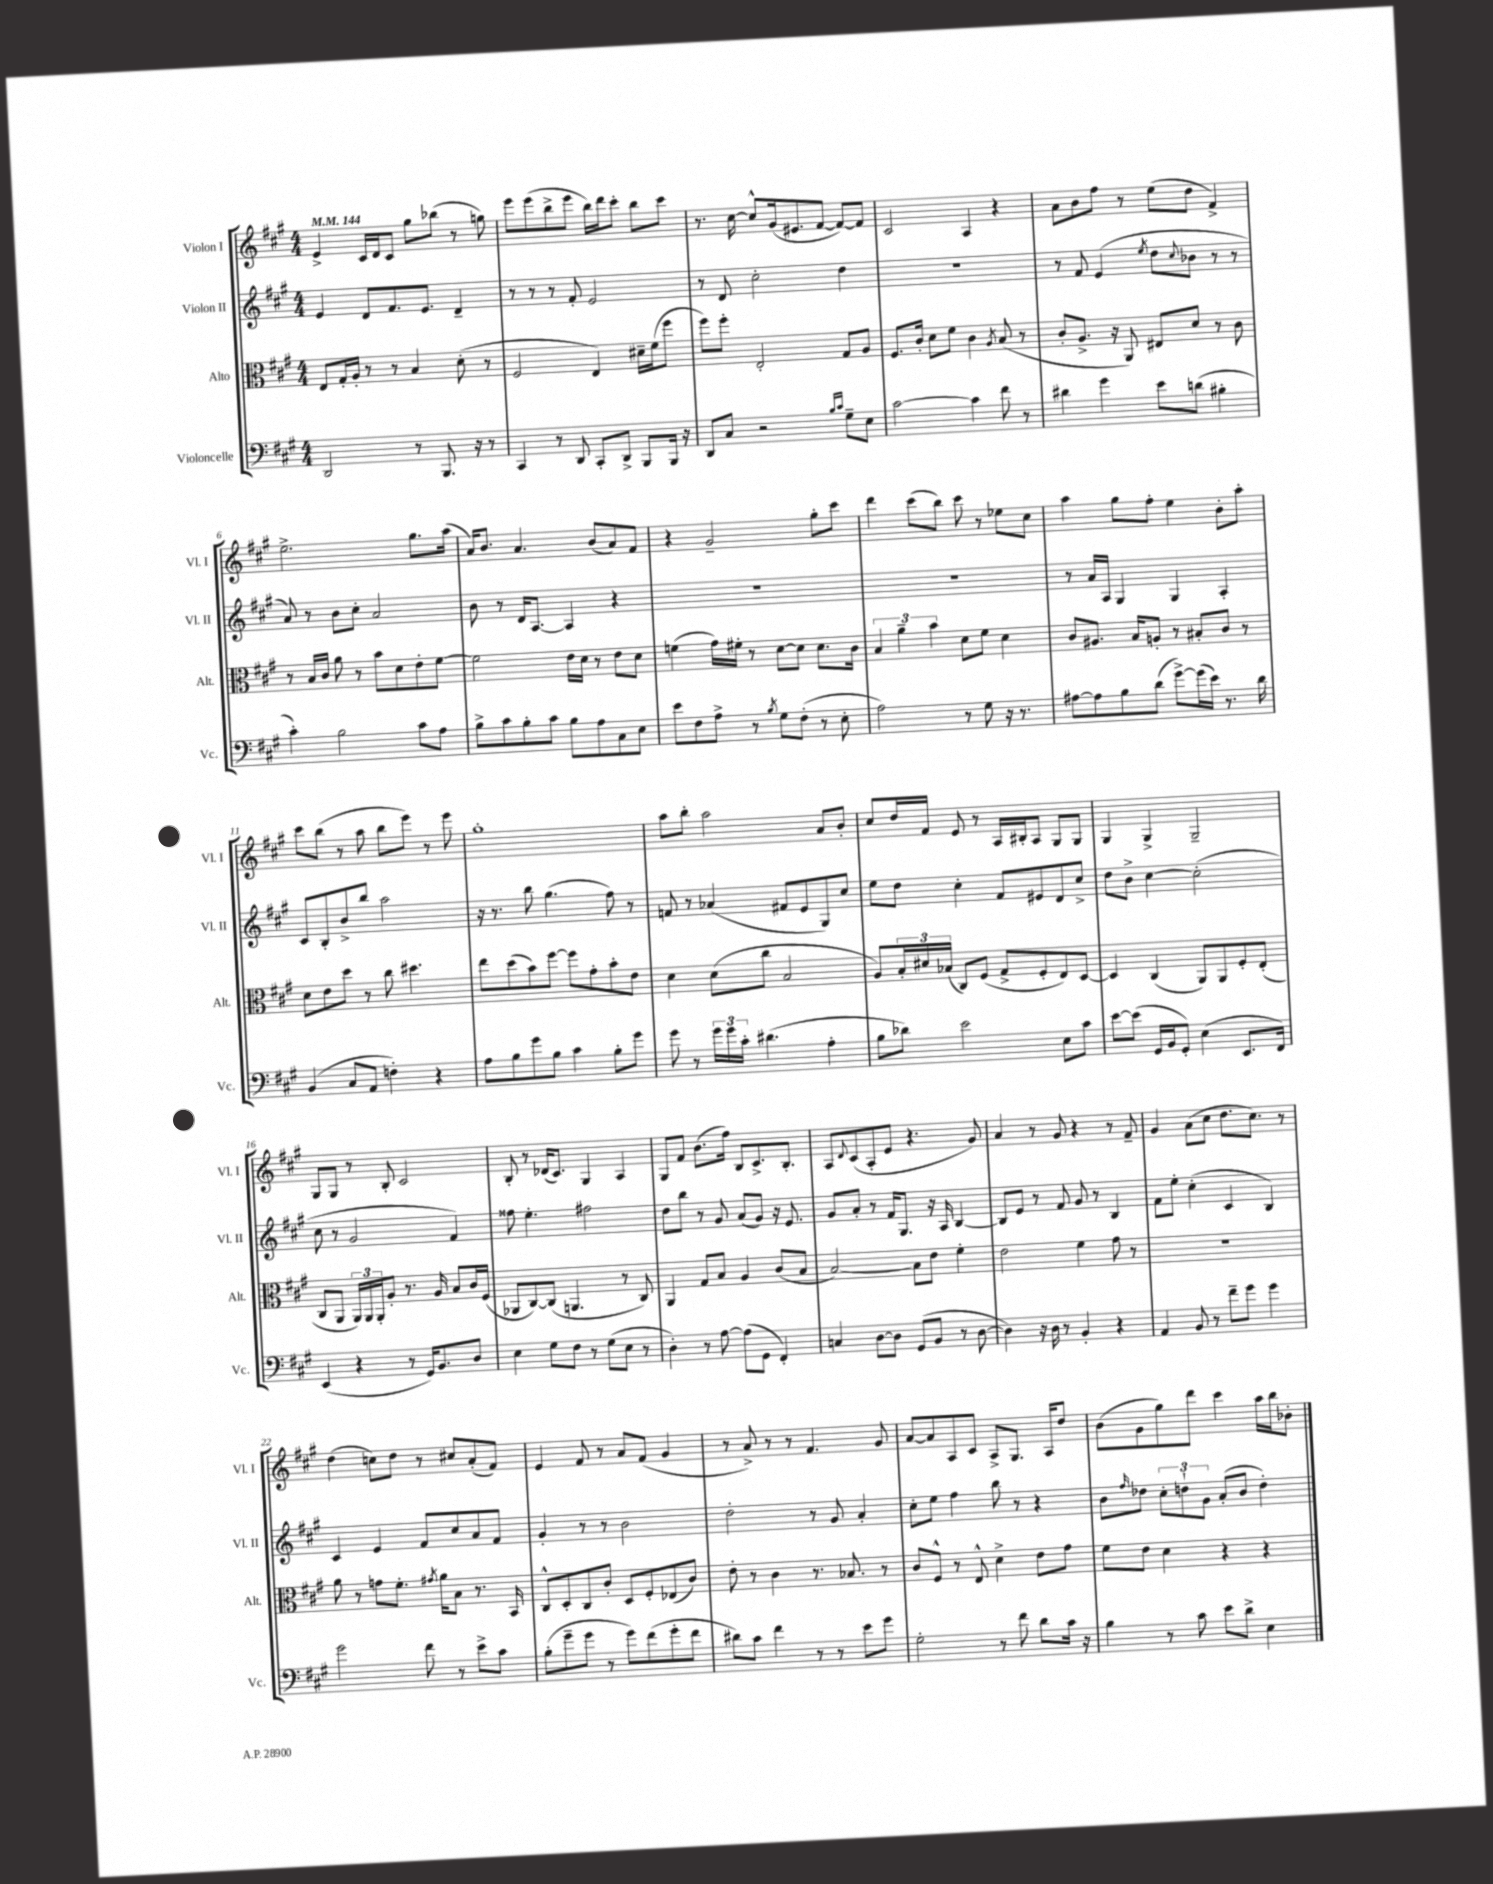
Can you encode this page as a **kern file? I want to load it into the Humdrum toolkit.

**kern	**kern	**kern	**kern
*part4	*part3	*part2	*part1
*staff4	*staff3	*staff2	*staff1
*I"Violoncelle	*I"Alto	*I"Violon II	*I"Violon I
*I'Vc.	*I'Alt.	*I'Vl. II	*I'Vl. I
*clefF4	*clefC3	*clefG2	*clefG2
*k[f#c#g#]	*k[f#c#g#]	*k[f#c#g#]	*k[f#c#g#]
*M4/4	*M4/4	*M4/4	*M4/4
*MM144	*MM144	*MM144	*MM144
=1	=1	=1	=1
2DD/	8E/L	4e/	4e^/
.	16G#'/L	.	.
.	16A'/JJ	.	.
.	8r	8d/L	16c#/LL
.	.	.	16d/J
.	8r	8.f#/	8c#/J
8r	4B/	.	8gg#\L
.	.	8.e/J	.
8.BBB/	.	.	(8bb-X\J
.	(8d'\	4d~/	8r
16r	.	.	.
8r	8r	.	8ggn\)
=2	=2	=2	=2
4CC#/	2F#/	8r	8eee\L
.	.	8r	(8eee\
8r	.	8r	8bb^\
8DD/	.	8f#'/	8eee\J
8CC#'/L	4E/)	2e/	16bb\LL)
.	.	.	16ddd\J
8DD^/J	.	.	8ccc#'\J
8BBB/L	16d#X~\LL	.	8bb\L
.	(16f#\J	.	.
16BBB/Jk	8ff#\J	.	8ccc#\J
16r	.	.	.
=3	=3	=3	=3
8DD/L	8ff#\L)	8r	8.r
8C#/J	8ff#'\J	8d/	.
.	.	.	[16cc#\
2r	2E'/	2cc#'\	8cc#^^/L]
.	.	.	(16g#/k
.	.	.	8.e#X/
.	.	.	[8f#/J
16qqB/LL	.	.	.
16qqc#/JJ	.	.	.
8G#~\L	8G#/L	4dd\	8f#/L_)
8E\J	8A/J	.	8f#/J]
=4	=4	=4	=4
[2c#\	8.F#/L	1r	2c#/
.	16c#'/Jk	.	.
.	8d\L	.	.
.	8f#\J	.	.
4c#\]	4c#\	.	4A/
.	8qA/	.	.
8f#\	(8B/	.	4r
8r	8r	.	.
=5	=5	=5	=5
4d#X\	8c#'/L	8r	8a\L
.	8.A^/J	8f#/	8b\
4g#\	.	(4e/	8ff#\J
.	16r	.	.
.	8AA/)	.	8r
.	.	8qee/	.
8e\L	8E#X/L	8dd\L	(8ee\L
.	.	8qqcc#/	.
(8dn\J	8d/J	8b-X\J	8dd\J
4B#X'\	8r	8r	4f#^/)
.	8c#\	8r	.
!!LO:LB:g=z
=6	=6	=6	=6
4c#'\)	8r	8a/)	2.ee^\
.	16B/LL	8r	.
.	16c#/JJ	.	.
2B\	8a\	8b\L	.
.	8r	8cc#'\J	.
.	8b\L	2a/	.
.	8d\	.	.
8c#\L	8e'\	.	8.gg#\L
8A\J	[8f#\J	.	.
.	.	.	(16aa\Jk
=7	=7	=7	=7
8B^\L	2f#\]	8b\	16a/KL)
.	.	.	8.b/J
8c#\	.	8r	.
8B'\	.	16d/KL	4.a/
.	.	[8.A/J	.
8c#\J	.	.	.
8B\L	16e\LL	4A/]	.
.	16d\JJ	.	.
8A\	8r	.	(8b/L
8C#\	8e\L	4r	8a/)
8E\J	8d\J	.	8f#/J
=8	=8	=8	=8
8e\L	(4fn\	1r	4r
8F#\	.	.	.
8A^\J	16g#\LL)	.	2g#~/
.	16f#X'\JJ	.	.
8r	8r	.	.
8qB/	.	.	.
8G#\L	[8d\L	.	.
(8F#'\J	8d\J]	.	.
8r	8.d\L	.	8gg#'\L
8E'\	.	.	8ccc#\J
.	16c#\Jk	.	.
=9	=9	=9	=9
2A\)	6B/	1r	4ddd\
.	6a~\	.	.
.	.	.	(8ccc#\L
.	6b\	.	.
.	.	.	8bb\J)
8r	8d\L	.	8ccc#\
8G#\	8f#\J	.	8r
16r	4d\	.	8ee-X\L
8.r	.	.	.
.	.	.	8cc#\J
=10	=10	=10	=10
[8A#X\L	8c#/L	8r	4aa\
8A#\]	8.A#X/J	16a/LL	.
.	.	16A/JJ	.
8B\	.	4G#/	8gg#\L
.	16B/KL	.	.
(8d\J	8An'/J	.	8ff#'\J
[8g#^\L)	8r	4G#/	4ee\
(16g#\L]	8B#X'/L	.	.
16e\JJ)	.	.	.
8.r	8c#/J	4A'/	8b'\L
.	8r	.	8aa'\J
16d\	.	.	.
!!LO:LB:g=z
=11	=11	=11	=11
(4BB/	8d\L	8c#/L	8ccc#\L
.	8e\	8B'/	(8bb\J
8C#/L	8dd\J	8b^/	8r
8AA/J	8r	8bb/J	8aa\
4Fn'\)	8cc#\	2aa\	8bb\L
.	4.dd#X\	.	8eee\J)
4r	.	.	8r
.	.	.	8eee\
=12	=12	=12	=12
8A\L	8ee\L	16r	1gg#'
.	.	8.r	.
8B\	(8dd\	.	.
8g#\	8b\)	8bb\	.
8B\J	[8ff#\J	(4.gg#\	.
4c#\	8ff#\L]	.	.
.	8g#'\	.	.
8B'\L	8b'\	8ff#\)	.
8g#\J	8e\J	8r	.
=13	=13	=13	=13
8g#\	4d\	8fn/	8aa\L
8r	.	8r	8bb'\J
24g#\LL	(8d\L	(4a-X/	2aa\
24g#\	.	.	.
24c#'\JJ	.	.	.
(4.d#X\	8cc#\J	.	.
.	2B/	8f#X/L	.
.	.	8e/	.
4A'\	.	8G#/)	8a/L
.	.	8cc#/J	8b'/J
=14	=14	=14	=14
8B\L	8A/L)	8ee\L	8cc#/L
8d-X\J)	24B'/L	8dd\J	16dd/L
.	24d#X/	.	.
.	.	.	16f#/JJ
.	(24B-X/JJ	.	.
2e\	8C#/L)	4cc#'\	8e/
.	(8F#/J	.	8r
.	8G#^/L	8f#/L	16A/LL
.	.	.	16B#X'/J
.	8F#'/	8e#X/	8A/J
8E\L	8E/)	8d/	8G#/L
8c#\J	[8D/J	8cc#^/J	8G#/J
=15	=15	=15	=15
[8e\L	4D/]	8dd\L	4G#/
(8e\J]	.	8b^\J	.
16GG#/LL	(4C#/	[4cc#\	4G#^/
16BB/J	.	.	.
8GG#'/J)	.	.	.
(4E\	8AA/L)	(2cc#'\]	2G#~/
.	8AA/	.	.
8.EE/L	8F#'/	.	.
.	(8E'/J	.	.
16FF#/Jk)	.	.	.
!!LO:LB:g=z
=16	=16	=16	=16
(4EE/	8C#/L	8cc#\	8G#/L
.	8AA/J	8r	8G#/J
4r	24AA/LL)	2g#/	8r
.	24AA/	.	.
.	24AA'/J	.	.
.	8A'/J	.	8B'/
8r	8.r	.	2c#/
16GG#/KL)	.	.	.
8.BB/	16A/	.	.
.	8B/L	4f#/)	.
8D/J	16c#/L	.	.
.	(16F#/JJ	.	.
=17	=17	=17	=17
4E\	8AA-X/L	8ff##X\	8B'/
.	[8C#/)	4.ee'\	8r
8G#\L	(8C#/J]	.	(16d-X/KL
.	.	.	8.c#/J)
8F#\J	4.AAn/	.	.
8r	.	2ff#X\	4G#/
(8G#\L	.	.	.
8E\J	8r	.	4A/
8r	8C#/)	.	.
=18	=18	=18	=18
4D'\)	4AA/	8dd\L	8G#/L
.	.	8bb\J	8f#/J
8r	8G#/L	8r	(8.b\L
[8A\	8B/J	8g#/	.
.	.	.	16ff#\Jk)
(8A\L]	4A/	(8a/L	8B/L
8GG#\J	.	8g#/J)	8.c#^/
4FF#'/)	(8c#/L	16r	.
.	.	8.e/	8.B'/J
.	8B/J	.	.
=19	=19	=19	=19
4Cn/	[2B/)	8g#/L	8A/L
.	.	.	8qqd/
.	.	8a'/J	(8c#/
[8D\L	.	8r	8A'/
8D\J]	.	16f#/KL	8e/J
.	.	8.G#/J	.
(8GG#/L	8B\L]	.	4.r
8BB/J	8e\J	16r	.
.	.	16A/	.
8r	4f#'\	[4B/	.
[8D\	.	.	8g#/)
=20	=20	=20	=20
4D\])	2e\	8B/L]	4a/
.	.	8e/J	.
16r	.	8r	8r
16D\	.	.	.
8r	.	8f#/	8g#/
4BB'/	4f#\	8g#/	4r
.	.	8r	.
4r	8g#\	4B/	8r
.	8r	.	8f#~/
=21	=21	=21	=21
4AA/	1r	8f#\L	4g#/
.	.	8ee'\J	.
8BB/	.	(4cc#'\	(8a\L
8r	.	.	8cc#\J
8f#~\L	.	4c#/	8.dd\L
8g#\J	.	.	.
.	.	.	8.cc#\J)
4g#\	.	4B/)	.
.	.	.	8r
!!LO:LB:g=z
=22	=22	=22	=22
2g#\	8a\	4c#/	(4dd\
.	8r	.	.
.	8gn\L	4e/	8ccn\L)
.	8.f#'\J	.	8dd\J
8f#\	.	8f#/L	8r
.	8qg#X/	.	.
.	16a\KL	.	.
8r	8B\J	8cc#/	8cc#X/L
8e^\L	8.r	8a/	(8a'/
8c#\J	.	8f#/J	8f#/J)
.	16BB/	.	.
=23	=23	=23	=23
(8B'\L	8C#^^/L	4g#'/	4e/
8g#~\	8D'/	.	.
8g#\J	8C#/	8r	8f#/
8r	8c#'/J	8r	8r
8g#\L)	8D/L	2b\	8a/L
(8f#\	8F#'/	.	(8f#/J
8g#'\	(8E-X/	.	4g#/
8f#\J	8c#/J)	.	.
=24	=24	=24	=24
8d#X\L)	8e'\	2dd'\	8r
8c#\J	8r	.	8a^/)
4f#\	4c#\	.	8r
.	.	.	8r
8r	8.r	8r	4.f#/
8r	.	8g#/	.
.	8.B-X/	.	.
8e\L	.	4a'/	.
8g#\J	8r	.	8g#/
=25	=25	=25	=25
2G#'\	8c#/L	8cc#'\L	[8a/L
.	8F#^^/J	8ee\J	8a/]
.	8r	4ff#\	8A/
.	8E^^/	.	8c#/J
8r	4d^\	8bb\	8A^/L
8f#\	.	8r	8.G#/J
8d\L	8e\L	4r	.
.	.	.	16A/KL
16c#\Jk	8g#\J	.	8dd/J
16r	.	.	.
=26	=26	=26	=26
4B\	8f#\L	8b\L	(8b\L
.	.	16qqff#/	.
.	8e\J	8dd-X\J	8g#\
8r	4d\	12cc#'\L	8gg#\)
.	.	12ddn`\	.
8c#\	.	.	8ddd\J
.	.	12g#\J	.
8e\L	4r	(8a'/L	4ccc#\
8d^\J	.	8b/J	.
4E\	4r	4dd'\)	16aa\LL
.	.	.	16bb\J
.	.	.	8b-X'\J
==	==	==	==
*-	*-	*-	*-
